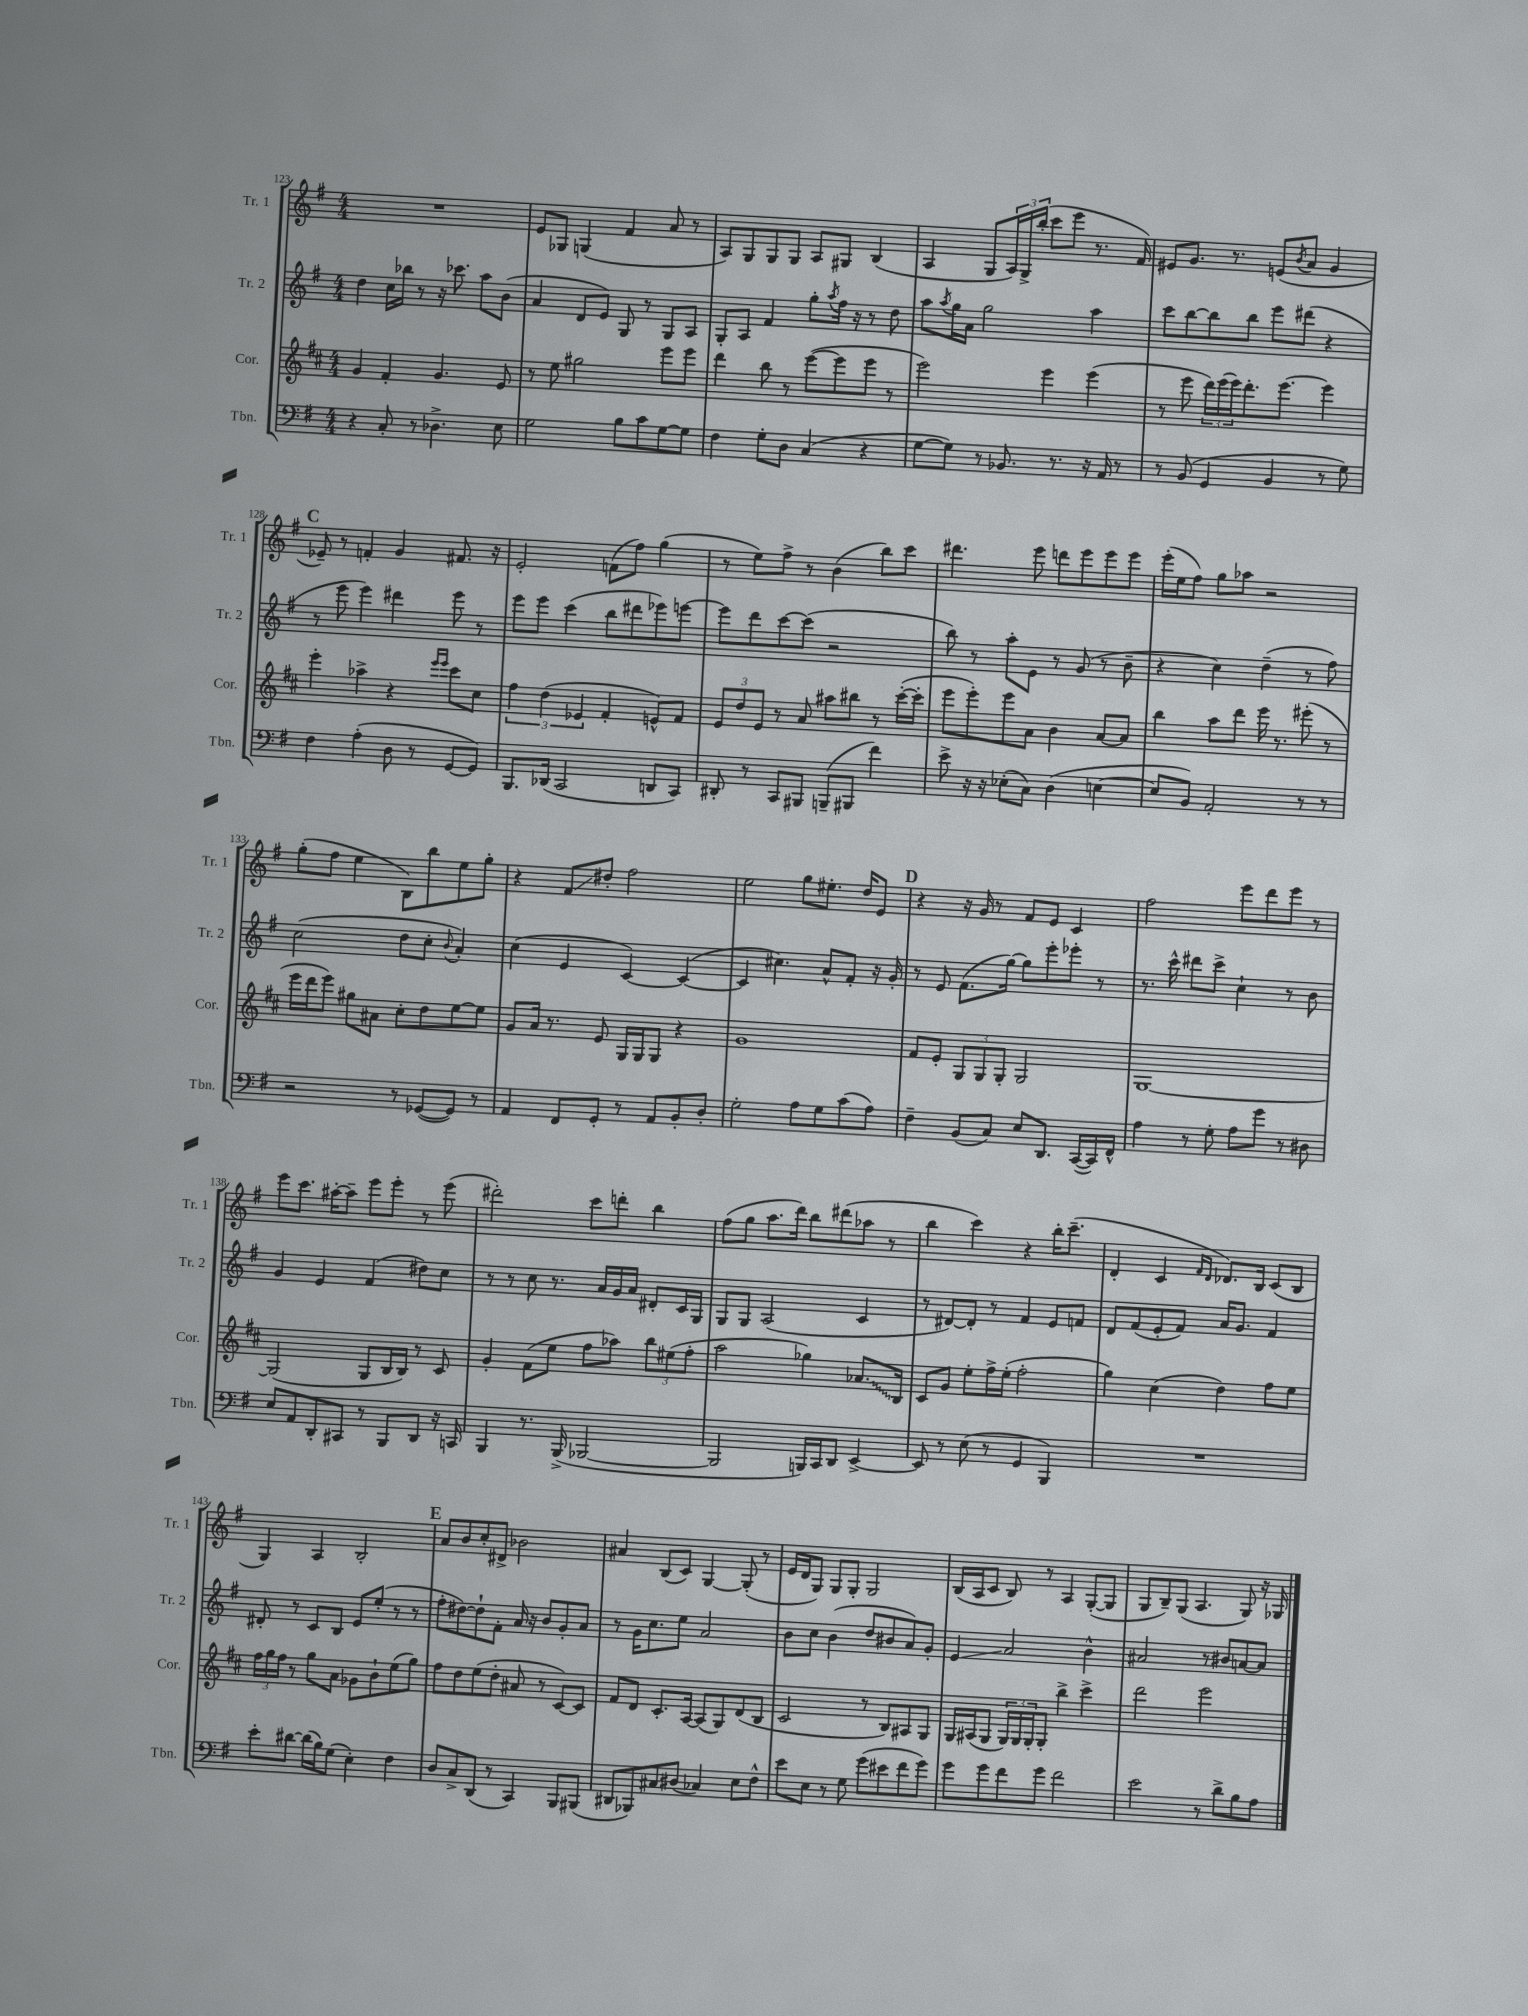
<<
\new StaffGroup <<
\new Staff = "s0" \with { instrumentName = "Tr. 1" shortInstrumentName = "Tr. 1" } {
    \clef treble \key g \major \numericTimeSignature \time 4/4
    R1 |
    e'8 ges8 g4( fis'4 a'8 r8 |
    a8) g8 g8 g8 a8 gis8 b4( |
    a4 g8 \tuplet 3/2 { a16) g16-> b''16-.( } c'''8 e'''8 r8. fis'16) |
    eis'8 g'8. r8. e'8( \acciaccatura { b'8 } a'8 g'4 |
    \mark \markup { \bold "C" } ees'8--) r8 f'4-. g'4 fis'8. r16 |
    e'2-. f'8( fis''8) g''4( |
    r8 e''8) fis''8-> r8 b'4( b''8) c'''8 |
    dis'''4. e'''8 d'''8 e'''8 e'''8 e'''8 |
    e'''16-.( e''16 fis''8) g''8 aes''8 r2 |
    g''8-.( fis''8 e''4 b8) b''8 e''8 g''8-. |
    r4 fis'8\glissando dis''8-. fis''2 |
    e''2 g''8 eis''8.-. d''16 e'8 |
    \mark \markup { \bold "D" } r4 r16 g'16 r8 fis'8 e'8 c'4 |
    fis''2 e'''8 d'''8 e'''8 r8 |
    e'''8 c'''8. ais''16~-. ais''8-- e'''8 e'''8-. r8 e'''8( |
    dis'''2-.) c'''8 d'''8-. b''4 |
    fis''8( g''8 a''8. d'''16) b''8 dis'''8( aes''8 r8 |
    b''4 c'''4) r4 b''16-. c'''8.--( |
    d'4-. c'4 \grace { fis'16 d'16 } des'8.) b16 c'8( b8 |
    g4) a4 b2-. |
    \mark \markup { \bold "E" } a'8 b'8 c''8-. dis'8-> bes'2 |
    ais'4 b8( c'8) g4~ g8-.( r8 |
    e'16 d'16 g8) g8 g8-. g2 |
    b16( a16 c'8 b8) r8 a4 g8~-.( g8 |
    g8 b8--) g8( a4. g8) r16 ges16 \bar "|." |
}
\new Staff = "s1" \with { instrumentName = "Tr. 2" shortInstrumentName = "Tr. 2" } {
    \clef treble \key g \major \numericTimeSignature \time 4/4
    d''4 c''16 bes''16 r8 r16 ces'''8. a''8 b'8( |
    a'4 d'8 e'8) g8 r8 g8 a8 |
    g8-. a8 fis'4 g''8-. \acciaccatura { a''8 } fis''16 r16 r8 d''8 |
    a''8 \acciaccatura { a''8 } g''16 a'16 g''2 a''4 |
    c'''8 b''8~ b''8 b''8 e'''8 dis'''8( r4 |
    \mark \markup { \bold "C" } r8 e'''8 e'''4) dis'''4 e'''8 r8 |
    e'''8 e'''8 c'''4( b''8 dis'''8 ees'''8) e'''8~ |
    e'''8 d'''8 c'''8~ c'''8( r2 |
    b''8) r8 a''8-. e'8 r8 g'8( r8 b'8-- |
    r4 c''4) d''4--( r8 fis''8) |
    c''2( d''8 c''8-. \appoggiatura { b'8 } a'4-.) |
    c''4( e'4 c'4~) c'4~( |
    c'4 cis''4.) a'8-^ fis'8-. r16 g'16-. |
    \mark \markup { \bold "D" } r8 e'8 fis'8.( g''16~) g''8 e'''8-. ees'''8-. r8 |
    r8. c'''16-^ dis'''8 c'''8-> c''4-! r8 b'8 |
    g'4 e'4 fis'4( dis''8) c''8 |
    r8 r8 c''8 r8. a'16 g'16 a'16 dis'8-. c'16 g16 |
    g8 g8 a2( c'4 |
    r8 dis'8~) dis'8-. r8 fis'4 e'8 f'8 |
    d'8 fis'8( e'8-. fis'8) a'16 g'8. fis'4 |
    dis'8-. r8 c'8 b8 e'8 e''8-.( r8 r8 |
    \mark \markup { \bold "E" } fis''8-. dis''8~) dis''8-! fis'8-. a'16 r16 b'8 g'8-. a'8 |
    r8 g'16 c''8. e''8 a'2 |
    b'8 c''8 b'4( d''8 bis'8 a'8) g'8-. |
    e'4\glissando a'2 b'4-^ |
    ais'2 r8 bis'8 a'8~ a'8 \bar "|." |
}
\new Staff = "s2" \with { instrumentName = "Cor." shortInstrumentName = "Cor." } {
    \clef treble \key d \major \numericTimeSignature \time 4/4
    g'4 fis'4-. g'4. e'8 |
    r8 e''8 gis''2 e'''8 e'''8 |
    d'''4 b''8 r8 e'''8~( e'''8 e'''8 r8 |
    e'''2) e'''4 e'''4( |
    r8 e'''8 \tuplet 3/2 { d'''16) e'''16( e'''16) } d'''8.-. e'''8.~ e'''4 |
    \mark \markup { \bold "C" } e'''4-. aes''4-> r4 \grace { e'''16 e'''16 } cis'''8 cis''8 |
    \tuplet 3/2 { fis''4 d''4( ees'4 } fis'4-. e'8-^) fis'8 |
    \tuplet 3/2 { e'8 d''8 e'8 } r8 a'8 ais''8 bis''8 r8 cis'''16~-.( cis'''16-. |
    e'''8 e'''8-.) e'''8 a'8 b'4 a'8~ a'8 |
    b''4 a''8 d'''8 e'''16 r8. eis'''8-.( r8 |
    e'''16 d'''16 e'''8) gis''8 ais'8 cis''8-. d''8 e''8~ e''8 |
    g'8 a'16 r8. e'8 g16 g16 g8 r4 |
    g'1 |
    \mark \markup { \bold "D" } fis'8 e'8-. \tuplet 3/2 { g8 g8 g8-. } g2 |
    g1~ |
    g2( g8 b16 b16) r8 cis'8 |
    g'4-. fis'8( e''8 fis''8 aes''8) \tuplet 3/2 { b''8 eis''8( fis''8-. } |
    a''2 ges''4) \once \override Glissando.style = #'zigzag aes'8.\glissando b16 |
    cis'8 g'8 e''8-. fis''16-> e''16-.( fis''2-. |
    g''4) cis''4( d''4) fis''8 e''8 |
    \tuplet 3/2 { fis''16 g''16 fis''16 } r8 g''8 a'8 ges'8 b'8-! e''8( g''8) |
    \mark \markup { \bold "E" } fis''8 d''8 e''8( d''8-. ais'8 r8 cis'8~) cis'8 |
    fis'8 d'8 cis'8.-. a16~ a8( g8) d'8( b8 |
    cis'2 r8 b8) ais8 g8 |
    g16 ais16( g8 \tuplet 3/2 { g16) g16 g16-. } g8-. b''4-> cis'''4-> |
    d'''2 e'''2 \bar "|." |
}
\new Staff = "s3" \with { instrumentName = "Tbn." shortInstrumentName = "Tbn." } {
    \clef bass \key g \major \numericTimeSignature \time 4/4
    r4 c8-. r8 des4.-> e8 |
    g2 b8 c'8 g8~ g8 |
    fis4 g8-. d8 c4( r4 |
    g8~ g8) r8 bes,8. r8. r16 a,16 r8 |
    r8 b,8( g,4 b,4 r8 g8) |
    \mark \markup { \bold "C" } fis4 a4-.( d8 r8 g,8~ g,8) |
    b,,8. des,16( c,2 d,8 c,8) |
    dis,8-. r8 c,8 bis,,8 b,,8--( bis,,8 fis'4) |
    e'8-> r16 r16 ees8-.( c8) d4( e4~ |
    e8 b,8) a,2-. r8 r8 |
    r2 r8 ges,8~( ges,8) r8 |
    a,4 fis,8 g,8-. r8 a,8 b,8-. d8-. |
    g2-. a8 g8 c'8( a8) |
    \mark \markup { \bold "D" } fis4-- b,8( c8) e8 d,8. c,16~( c,16) fis,16-^ |
    a4 r8 g8-. a8 g'8 r8 dis8 |
    e8 a,8 d,8-. cis,8 r8 b,,8 d,8 r16 c,16 |
    b,,4 r8. b,,16->( bes,,2~ |
    bes,,2 b,,16) c,16 d,8 e,4~-> |
    e,8 r8 e8( r8 g,4 b,,4) |
    R1 |
    e'8-. dis'8~ dis'16( b16) g8( e4-.) fis4 |
    \mark \markup { \bold "E" } d8 c8-> d,8( r8 c,4) b,,8 bis,,8( |
    dis,8 bes,,8) cis8 dis8( ces4) e8 fis8-^ |
    e'8 e8 r8 g8 g'8( eis'8 fis'8 g'8) |
    g'8 g'8 fis'8 g'8 fis'2 |
    e'2 r8 d'8-> b8 a8 \bar "|." |
}
>>
>>
\layout { \context { \Score currentBarNumber = #123 } }
